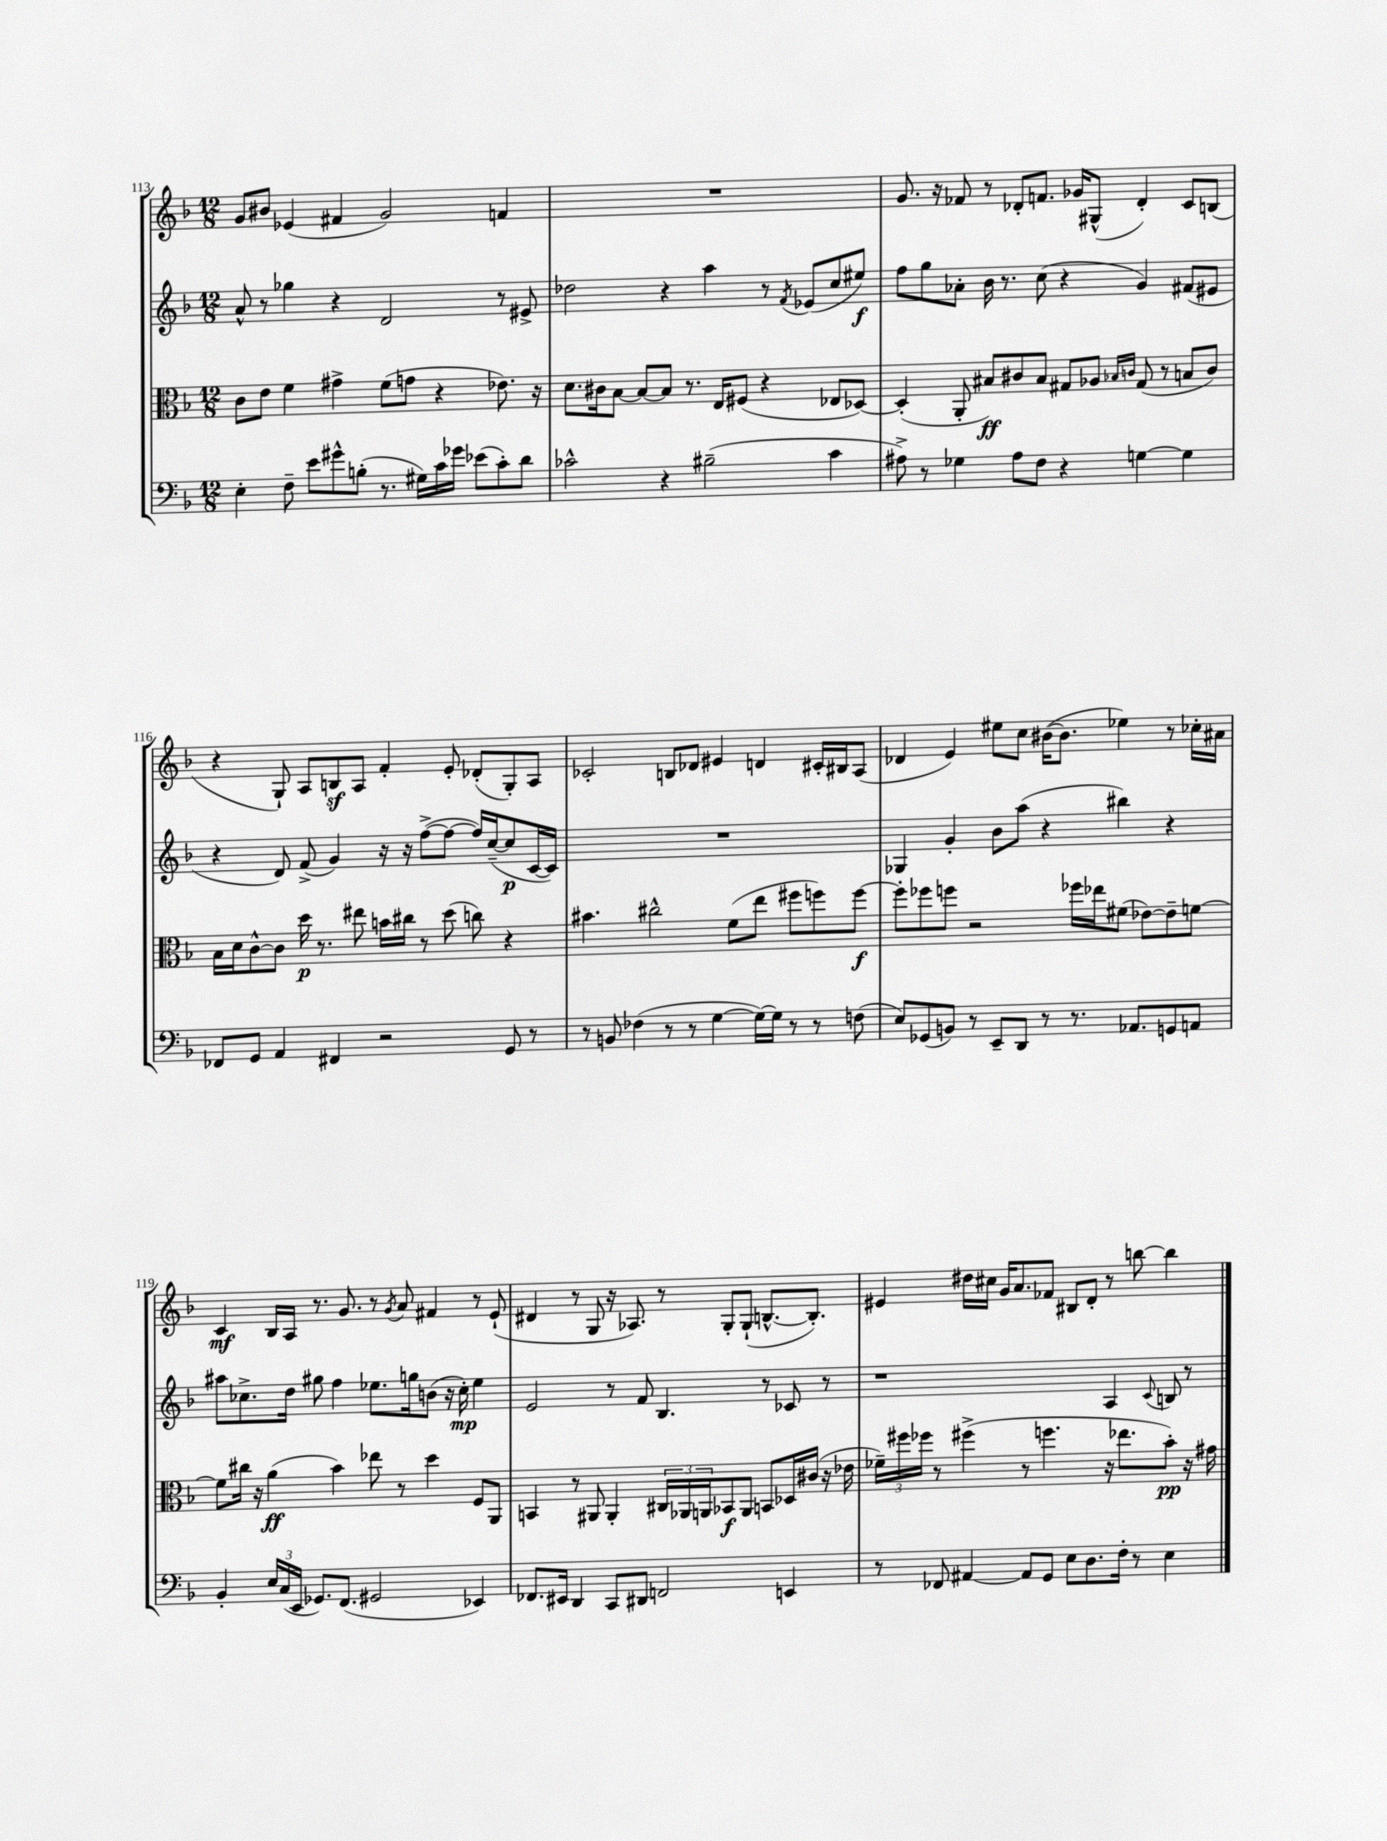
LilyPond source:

<<
\new StaffGroup <<
\new Staff = "s0" {
    \clef treble \key f \major \numericTimeSignature \time 12/8
    g'8 bis'8 ees'4( fis'4 g'2) f'4 |
    R1. |
    g'8. r16 fes'8 r8 des'8-. f'8. ges'16 gis8-^( des'4-.) c'8 b8( |
    r4 g8-!) a8 b8\sf a8 f'4-. e'8-. des'8-.( g8-.) a8 |
    ces'2-. b8 des'8 eis'4 d'4 cis'16-. bis16 a8( |
    des'4 e'4) eis''8 c''8 bis'16~( bis'8. ees''4) r8 ces''16-. ais'16 |
    c'4\mf bes16 a16 r8. g'8. r8 \acciaccatura { g'8 } a'8 fis'4 r8 e'8-!( |
    dis'4 r8 g8 r16 aes8.) r8 g8-. g8-!( b8.~-^ b8.-.) |
    eis'4 dis''16 cis''16 g'16 a'8. fes'8 bis8 d'8-. r8 b''8~ b''4 \bar "|." |
}
\new Staff = "s1" {
    \clef treble \key f \major \numericTimeSignature \time 12/8
    a'8-^ r8 ges''4 r4 d'2 r8 eis'8-> |
    des''2 r4 a''4 r8 \acciaccatura { f'8 } ees'8( c''8 eis''8\f) |
    f''8 g''8 aes'8-. bes'16 r8. c''8( r4 g'4) fis'8( eis'8 |
    r4 d'8) f'8->( g'4) r16 r16 f''8~->( f''8~ f''16) c''16~--( c''8\p c'16~ c'16) |
    R1. |
    ges4 g'4-. bes'8 a''8( r4 bis''4) r4 |
    ais''8 ces''8.-> d''16 gis''8 f''4 ees''8. g''16 b'8( r16 ces''16-.\mp) ees''4 |
    e'2 r8 f'8 bes4. r8 ces'8 r8 |
    r1 a4 \appoggiatura { c'8 } b8 r8 \bar "|." |
}
\new Staff = "s2" {
    \clef alto \key f \major \numericTimeSignature \time 12/8
    c'8 e'8 f'4 gis'4-> f'8( g'8 r4 ees'8.) r16 |
    d'8. cis'16 bes8~ bes8~ bes8 r8. e16 fis8( r4 ees8 des8~) |
    des4-.( a,8-. bis8\ff) cis'8 bis8 gis8 aes8 \grace { bes16 c'16 } gis8( r8 b8 c'8) |
    bes16 d'16 c'8~-^ c'8 d''16\p r8. eis''8 b'16 cis''16 r8 d''8( c''8) r4 |
    bis'4. cis''2-^ f'8( e''8 fis''8 f''8) f''8~\f |
    f''8-. fes''8 f''8 r2 fes''16 ees''16 fis'8( ees'8~) ees'8-- f'8~ |
    f'8 cis''16 r16 a'4\ff( bes'4) ees''8 r8 d''4 f8 a,8 |
    b,4 r8 ais,8 ais,4-. \tuplet 3/2 { cis16 aes,16 a,16 } bes,8\f a,8 b,8 des16 cis'16( r16 ees'16 |
    \tuplet 3/2 { fes'16--) fis''16 fes''16 } r8 fis''4->( r8 f''4. r16 ees''8. bes'8-.\pp) r16 gis'16 \bar "|." |
}
\new Staff = "s3" {
    \clef bass \key f \major \numericTimeSignature \time 12/8
    e4-. f8-- e'8 gis'8-^ b8-.( r8. gis16) c'16 ges'16 ees'8( c'8-.) d'8 |
    ces'2-^ r4 bis2--( ces'4 |
    ais8->) r8 ges4 ais8 f8 r4 g4~ g4 |
    fes,8 g,8 a,4 fis,4 r2 g,8 r8 |
    r8 b,8 fes4( r8 r8 g4~ g16~) g16 r8 r8 f8( |
    e8) ges,8( b,8) r8 e,8-- d,8 r8 r8. aes,8. g,8 a,8 |
    bes,4-. \tuplet 3/2 { e16 c16( e,16 } ges,8.) f,8.( gis,2 ees,4) |
    fes,8. eis,16 d,4 c,8 dis,8 f,2 e,4 |
    r8 fes,8 ais,4~ ais,8 g,8 e8 d8. f16-. r8 e4 \bar "|." |
}
>>
>>
\layout { \context { \Score currentBarNumber = #113 } }
